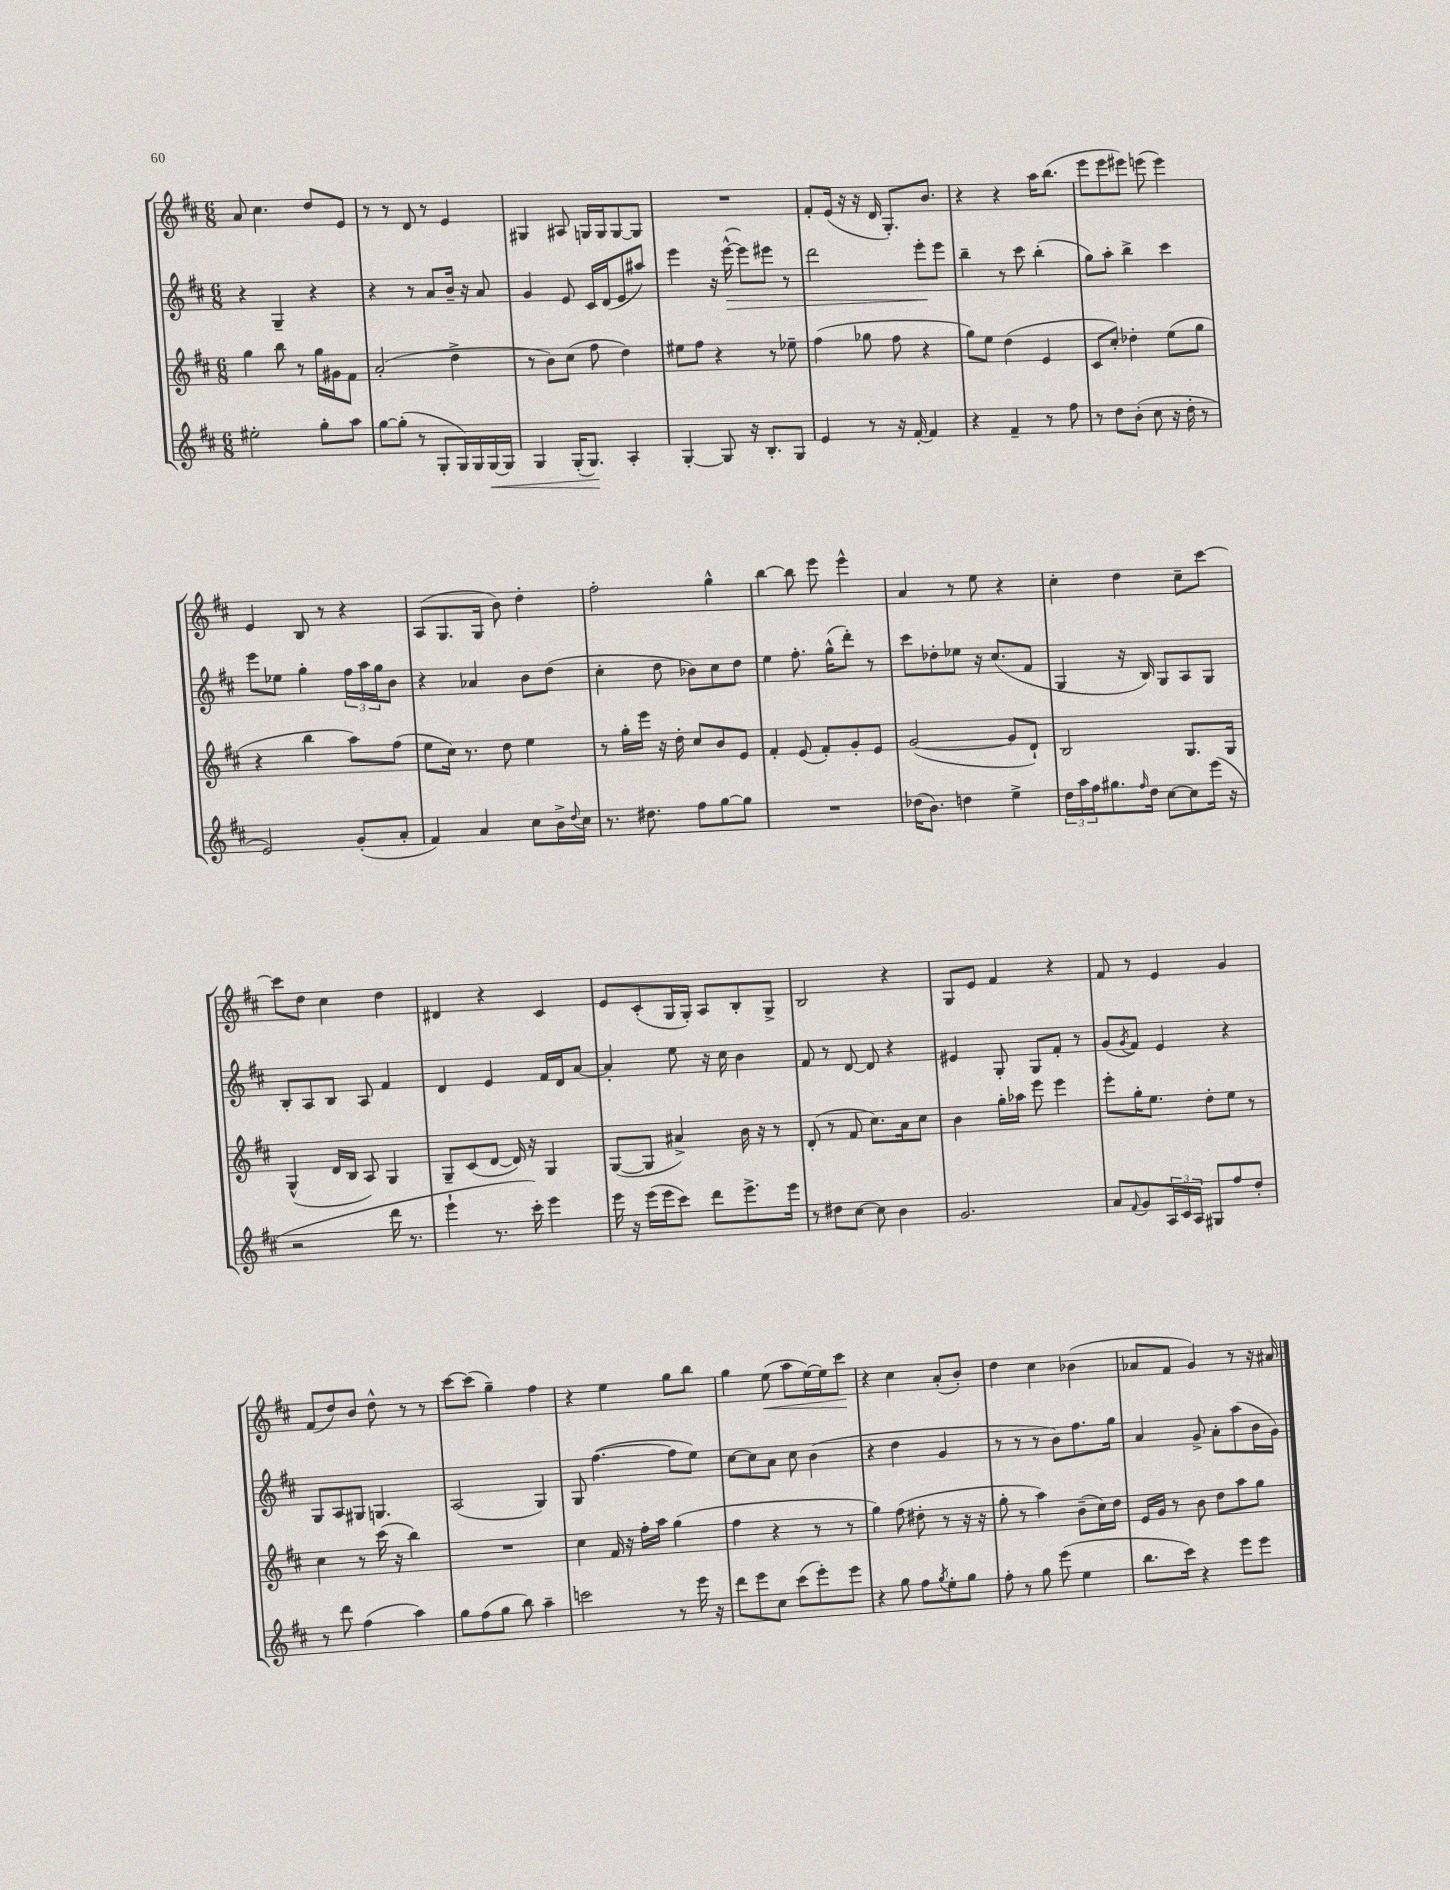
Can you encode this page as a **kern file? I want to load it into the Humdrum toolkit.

**kern	**kern	**kern	**kern
*staff4	*staff3	*staff2	*staff1
*clefG2	*clefG2	*clefG2	*clefG2
*k[f#c#]	*k[f#c#]	*k[f#c#]	*k[f#c#]
*M6/8	*M6/8	*M6/8	*M6/8
2ee#'\	4gg\	4r	8a/
.	.	.	4.cc#\
.	8bb\	4G~/	.
.	8r	.	.
8gg'\L	16gg\LL	4r	8dd/L
.	16g#\J	.	.
8aa\J	8f#\J	.	8e/J
=	=	=	=
[8gg\L	(2a'/	4r	8r
(8gg'\]J	.	.	8r
8r	.	8r	8d/
8G'/L	.	8a/L	8r
16G/L)	4dd^\	16b~/Jk	4e/
16G/	.	16r	.
[16G/	.	8a/	.
16G/]JJ	.	.	.
=	=	=	=
4G/	8r	4g/	4G#/
.	8b\L)	.	.
(16G'/LK	(8cc#\J	8e/	8A#/
8.G/J)	.	.	.
.	8ff#\	16c#/LL	16G/LL
.	.	(16d/J	16G/J
4A'/	4dd\)	8e/	[8G/
.	.	8aa#/J)	8G/]J
=	=	=	=
[4G'/	8ee#\L	4eee\	2.r
.	8ff#\J	.	.
8G/]	4r	16r	.
.	.	([16eee^^\	.
16r	.	8eee\]L)	.
8.B'/L	.	.	.
.	8r	8eee#\J	.
8G/J	8ee-~\	8r	.
=	=	=	=
4e/	(4ff#\	2ddd\	8f#'/L
.	.	.	(16e/Jk
.	.	.	16r
8r	8gg-\	.	16r
.	.	.	16d/
16r	8ff#\	.	8.G'/L)
[16f#'/	.	.	.
4f#/]	4r	8eee'\L	.
.	.	.	8.b/J
.	.	8eee\J	.
=	=	=	=
4r	8gg\L)	4bb~\	4r
.	8ee\J	.	.
4f#~/	(4dd\	8r	4r
.	.	8ccc#\	.
8r	4e/	(4bb'\	16aa\LK
.	.	.	(8.bb\J
8ff#\	.	.	.
=	=	=	=
8r	8c#/L	8gg\L)	8eee\L
8dd\L	8cc#'/J)	8aa'\J	8eee\
(8b'\J	4dd-'\	4bb^\	8eee#\J)
8cc#\	.	.	(8eee\
16r	(8ee\L	4ccc#\	4eee\)
16dd'\	.	.	.
8r	8gg\J	.	.
=	=	=	=
2e/)	4r	8eee\L	4e/
.	.	8ee-\J	.
.	4bb\	4gg'\	8B/
.	.	.	8r
(8g'/L	8aa\L)	24ff#\LL	4r
.	.	24aa\	.
.	.	24gg\J	.
8a'/J	(8ff#\J	8b\J	.
=	=	=	=
4f#/)	8ee\L	4r	(8A/L
.	16cc#\Jk)	.	8.G/
.	8.r	.	.
4a/	.	4a-/	.
.	.	.	16G/Jk
.	8dd\	.	8b\)
8cc#\L	4ee\	8b\L	4dd'\
16b^\L	.	(8dd\J	.
8qqdd/	.	.	.
16cc#\JJ	.	.	.
=	=	=	=
8.r	8r	4cc#'\	2ff#'\
.	16gg'\LL	.	.
8.dd#\	16eee\JJ	.	.
.	16r	8dd\	.
.	16dd'\	.	.
8ff#\L	8cc#/L	8b-\L)	.
[8gg\	8b/	8cc#\	4gg^^\
8gg\]J	8e/J	8dd\J	.
=	=	=	=
2.r	4f#'/	4ee\	[4bb\
.	(8e/	8.ff#'\	8bb\]
.	8f#'/L)	.	8eee\
.	.	(16gg^^\LK	.
.	8g'/	8ddd'\J)	4eee^^\
.	8e/J	8r	.
=	=	=	=
(16dd-\LK	([2g/	8ccc#\L	4a/
8.b\J)	.	.	.
.	.	8dd-'\	.
4dd\	.	8ee-\J	8r
.	.	16r	8ee\
.	.	(8.cc#/L	.
4ee^\	8g/]L	.	4r
.	8d`/J)	8f#/J	.
=	=	=	=
24dd\LL	2B/	4G/	4cc#'\
24aa\	.	.	.
24ff#\J	.	.	.
8.gg#\	.	.	.
.	.	16r	4dd\
16qqff#/	.	.	.
16dd\Jk	.	16B/)	.
[8cc#\L	.	8G/L	.
8cc#\]	8.G/L	8A/	8cc#~\L
(16eee\Jk	.	8G/J	[8ccc#\J
16r	16G/Jk	.	.
=	=	=	=
2r	(4G^^/	8B'/L	8ccc#\]L
.	.	8A/	8dd\J
.	16d/LL	8B/J	4cc#\
.	16B/JJ	.	.
.	8A/)	8A/	.
16ddd\	4G/	4f#/	4dd\
8.r	.	.	.
=	=	=	=
4eee`\	8G~/L	4d/	4d#/
.	(8c#/	.	.
8.r	[8d/J	4e/	4r
.	16d/])	.	.
16ccc#'\)	16r	.	.
4eee\	4G/	16f#/LL	4c#/
.	.	16d/J	.
.	.	[8a/J	.
=	=	=	=
16eee\	([8G/L	4a'/]	8e/L
16r	.	.	.
(16eee\LL	8G/]J	.	(8c#'/
16eee\J	.	.	.
8ccc#\J)	4a#^/)	8ee\	16G/L
.	.	.	16G'/JJ)
8ddd\L	.	16r	8A/L
.	.	16cc#\	.
8.eee^\	16b\	4b\	8B'/
.	16r	.	.
.	8r	.	8G^/J
16eee\Jk	.	.	.
=	=	=	=
8r	(8d'/	8f#/	2B/
8dd#\L	8r	8r	.
[8cc#\J	8f#/	[8d/	.
8cc#\]	8.cc#\L)	8d/]	.
4b\	.	4r	4r
.	16a\k	.	.
.	8cc#\J	.	.
=	=	=	=
2.g/	4b\	4e#/	8G/L
.	.	.	8e/J
.	16gg'\LL	8G'/	4f#/
.	16aa-\JJ	.	.
.	8eee\	8G/L	.
.	4eee\	8f#'/J	4r
.	.	8r	.
=	=	=	=
8a/L	8eee'\L	(8g/L	8f#/
8qqf#/	.	8qg/	.
8g/	16gg'\K	8f#/J)	8r
.	8.ee\J	.	.
24A/L	.	4e/	4e/
24c#/	.	.	.
24A/JJ	.	.	.
8G#/L	8dd'\L	.	.
8ff#/	8ee\J	4r	4g/
8dd'/J	8r	.	.
=	=	=	=
8r	4cc#\	8G/L	(8f#/L
8ddd\	.	8A/	8dd/)
(4ff#\	8r	8G#/J	8b/J
.	(16ccc#\	4.G/	8dd^^\
.	16r	.	.
4aa\)	4bb\)	.	8r
.	.	.	8r
=	=	=	=
8gg\L	2.r	(2A/	[8ccc#\L
(8ff#\	.	.	(8ccc#\]J
8gg\J	.	.	4gg~\)
8bb\)	.	.	.
4aa~\	.	4G/)	4ff#\
=	=	=	=
2ccc\	4cc#\	8G/	4r
.	.	([4.ff#\	.
.	16f#/	.	4ee\
.	16r	.	.
.	16ff#'\LL	.	.
.	16aa\JJ	.	.
8r	(4gg\	8ff#\]L	8gg\L
16eee\	.	8ee\J)	8bb\J
16r	.	.	.
=	=	=	=
8ddd\L	4ff#\	[8cc#\L	4gg\
8eee\	.	8cc#\]	.
8cc#\J	4r	8a\J	(8ee\
(8ccc#\L	.	8cc#\	8aa\L
8eee'\)	8r	(4b\	[16ee\L)
.	.	.	16ee\]J
8eee\J	8r	.	8ccc#\J
=	=	=	=
4r	4gg\)	4r	4r
8gg\	(8ff#\	4dd\	4cc#\
8ff#\L	8dd#'\	.	.
8qgg/	.	.	.
8ee'\	8r	4g/	(8a'/L
8gg\J	16r	.	8b'/J)
.	16r	.	.
=	=	=	=
8ff#'\	8gg'\	8r	4dd\
8r	8r	8r	.
8gg\	4aa\)	8r	4cc#\
(8eee\	.	8b\L)	.
4ee\	(8b~\L	8.ff#\	(4b-\
.	16cc#\L)	.	.
.	16dd\JJ	16gg\Jk	.
=	=	=	=
8.bb\L	16e/LL	4a/	8a-/L
.	16g/JJ	.	.
.	8r	.	8f#/J
16ccc#\Jk)	.	.	.
4r	8b\	8g^/	4g/)
.	8dd\L	8a'\L	.
8eee\L	8aa\	(8aa\	8r
8eee\J	8gg\J	16b\L	16r
.	.	16g\JJ)	16a#/
==	==	==	==
*-	*-	*-	*-
